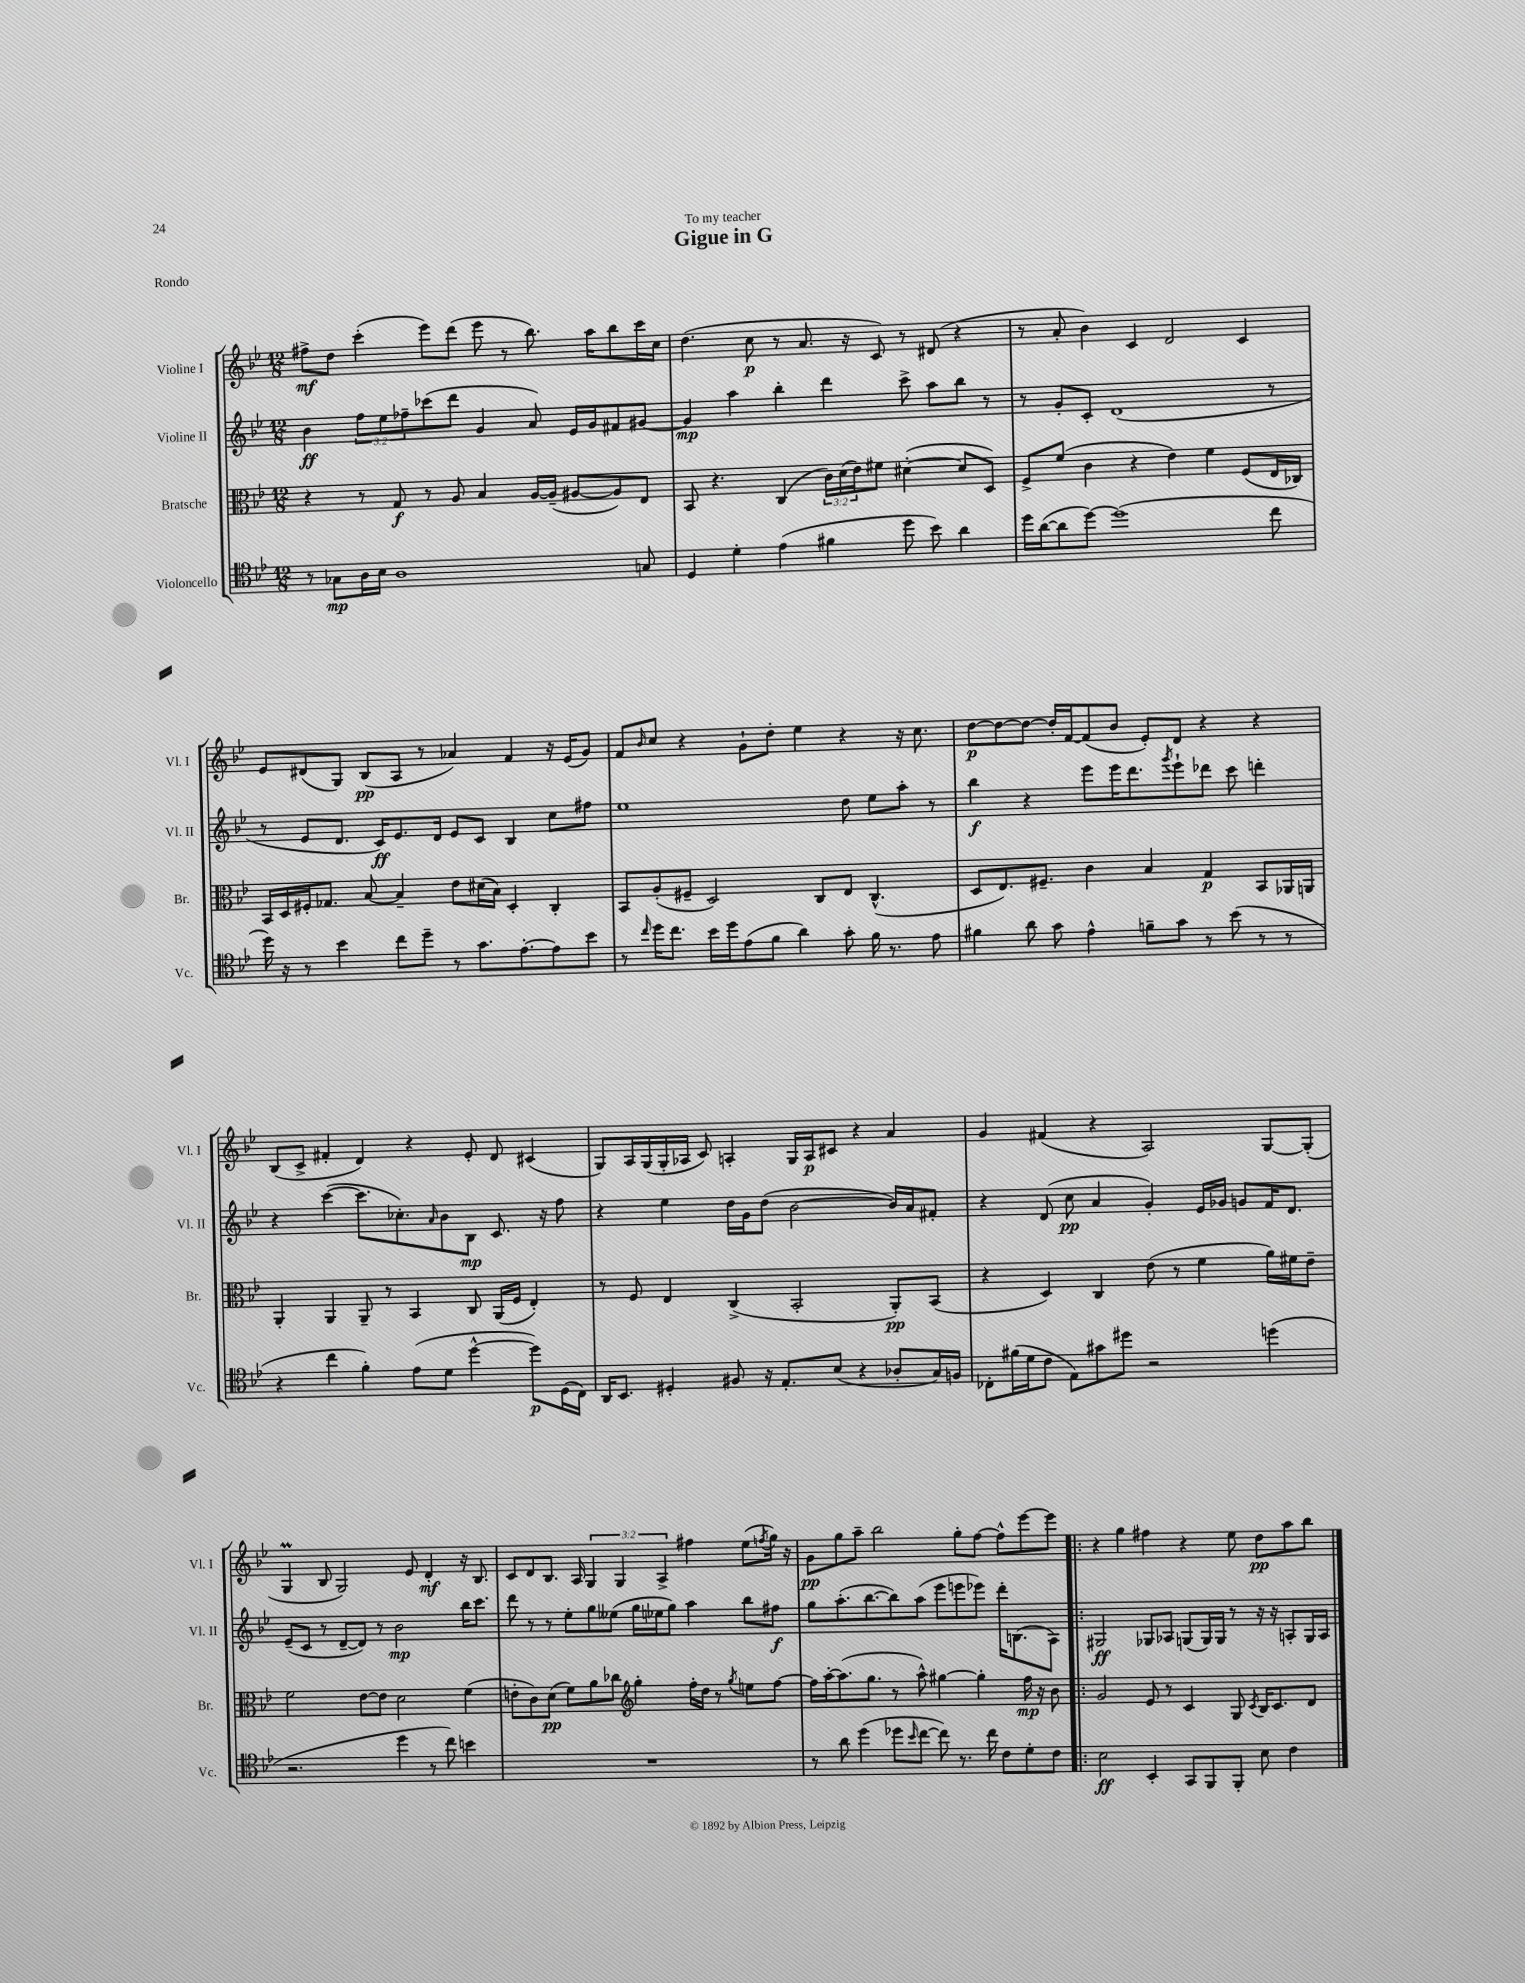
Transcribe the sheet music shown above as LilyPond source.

\header { title = "Gigue in G" dedication = "To my teacher" piece = "Rondo" }
<<
\new StaffGroup <<
\new Staff = "s0" \with { instrumentName = "Violine I" shortInstrumentName = "Vl. I" } {
    \clef treble \key bes \major \numericTimeSignature \time 12/8 \override Staff.TupletNumber.text = #tuplet-number::calc-fraction-text
    fis''8->\mf d''8 c'''4-.( ees'''8) d'''8( ees'''8 r8 bes''8.) a''16 bes''8 c'''16 c''16 |
    d''4.( c''8\p r8 a'8. r16 c'8) r8 dis'8( r4 |
    r8 a'8-. bes'4) c'4 d'2 c'4 |
    ees'8 dis'8( g8) bes8\pp( a8 r8 aes'4) f'4 r16 ees'16( g'8) |
    f'8 \grace { bes'16 } c''8 r4 g'8-! d''8-. ees''4 r4 r16 c''8. |
    d''8~\p d''8~ d''8~ d''16-. f'16~ f'8( bes'8 ees'8-.) d'8 r4 r4 |
    bes8( c'8-> fis'4-. d'4) r4 ees'8-. d'8 cis'4( |
    g8) a16 g16( g16-. aes16 c'8) a4-. g16 a16\p cis'8 r4 a'4 |
    g'4 fis'4( r4 a2) g8~ g8-.( |
    g4\prall bes8 g2) ees'8 d'4-.\mf r16 bes8. |
    c'8 d'8 bes8. a16 \tuplet 3/2 { g4 g4 a4-> } fis''4 ees''8( \acciaccatura { f''8 } g''16) r16 |
    g'8\pp g''8 a''8-- bes''2 g''8-. f''8~ f''8-^ ees'''8~ ees'''8 |
    \bar ".|:" r4 g''4 fis''4 r4 ees''8 d''8\pp a''8 bes''8 \bar "|." |
}
\new Staff = "s1" \with { instrumentName = "Violine II" shortInstrumentName = "Vl. II" } {
    \clef treble \key bes \major \numericTimeSignature \time 12/8 \override Staff.TupletNumber.text = #tuplet-number::calc-fraction-text
    bes'4\ff \tuplet 3/2 { f''8 ees''8 fes''8-- } ces'''8( d'''8 g'4 a'8) ees'16 g'16 fis'8 gis'8~ |
    gis'4\mp a''4 bes''4-. d'''4 c'''8-> a''8 bes''8 r8 |
    r8 g'8-. c'8-. d'1( r8 |
    r8 ees'8 d'8. c'16\ff) ees'8. d'16 ees'8 c'8 bes4 c''8 fis''8 |
    ees''1 d''8 ees''8 a''8-. r8 |
    bes''4\f r4 ees'''8 ees'''16 d'''8. \acciaccatura { g'''8 } ees'''8-! des'''8 c'''8 d'''4-. |
    r4 c'''4~( c'''8. ces''8.-.) \grace { a'16 } bes'8 bes8\mp c'8. r16 f''8 |
    r4 ees''4 d''16 g'16 d''8( bes'2~ bes'16) a'16 fis'8-. |
    r4 d'8( c''8\pp a'4 g'4-.) ees'16 ges'16 g'8 f'16 d'8. |
    ees'8--( c'8 r8 d'8~-- d'8) r8 bes'2\mp bes''16 c'''8. |
    d'''8 r8 r8 ees''8-. g''8 eeses''8( g''16 ees''16 g''8) a''4 bes''8 fis''8\f |
    g''8 a''8.-.( bes''8.~ bes''8) a''8( ees'''8 e'''8 ees'''8) d'''16-. b8.( a8) |
    \bar ".|:" gis2\ff ges8 aes8 g8( g16) g16 r8 r16 r16 a8-. g16 a16 \bar "|." |
}
\new Staff = "s2" \with { instrumentName = "Bratsche" shortInstrumentName = "Br." } {
    \clef alto \key bes \major \numericTimeSignature \time 12/8 \override Staff.TupletNumber.text = #tuplet-number::calc-fraction-text
    r4 r8 g8\f r8 a8 bes4 a16~ a16--( ais8~ ais8) ees8 |
    bes,8 r4. c4( \tuplet 3/2 { c'16) d'16( ees'16) } fis'8 dis'4~-.( dis'8 d8) |
    f8-> f'8( c'4 r4 ees'4) f'4 f8( ees16 ces16) |
    bes,16 d16 fis16-. ges8. bes8~ bes4-- ees'8 dis'16( bes16) d4-. c4-. |
    bes,8 a8-.( fis8-- d2) c8 ees8 c4.-^( |
    d8 ees8.) fis8.-- c'4 bes4 g4\p bes,8 aes,16 a,16 |
    a,4-. a,4 a,8-- r8 bes,4 c8 a,16( f16 ees4-.) |
    r8 f8 ees4 c4->( bes,2-. a,8-.\pp) bes,8( |
    r4 d4) c4 ees'8( r8 f'4 a'16) fis'16 ees'8-- |
    f'2 ees'8~ ees'8 d'2 f'4( |
    e'8-. c'8) d'8\pp( f'8) a'8 ces''8 \clef treble g''4-. f''16-. d''16 r8 \acciaccatura { g''8 } e''8 f''8~ |
    f''16 a''16~-. a''8.( g''8. r8 a''8-^) gis''4~ gis''4-. f''16\mp r16 bes'8 |
    \bar ".|:" g'2 ees'8 r8 c'4 g8 \acciaccatura { c'8 } bes16 c'8. d'8 \bar "|." |
}
\new Staff = "s3" \with { instrumentName = "Violoncello" shortInstrumentName = "Vc." } {
    \clef tenor \key bes \major \numericTimeSignature \time 12/8
    r8 ges8\mp a16 bes16 a1 g8 |
    d4 d'4-. ees'4( fis'4 d''8 bes'8) a'4 |
    d''16 a'16~( a'8 d''8~) d''1( c''8 |
    d''16) r16 r8 bes'4 c''8 d''8-- r8 g'8. ees'8.~-. ees'8 bes'8 |
    r8 \grace { c''16 } d''16 c''8. bes'16 d''16 ees'8( f'8 a'4) g'8-. f'16 r8. ees'8 |
    fis'4 a'8 g'8 ees'4-^ f'8-- g'8 r8 bes'8( r8 r8 |
    r4 c''4 f'4-.) ees'8( d'8 d''4~-^ d''8\p) d16( c16) |
    a,16 bes,8. dis4-. fis8 r16 ees8.-. bes8( r4 aes8-. g16) f16 |
    ces8-. fis'16( d'16 c'8 ees8) gis'8 dis''8 r2 d''4( |
    r2. d''4 r8 c''8) b'4 |
    R1. |
    r8 a'8 d''4( des''8 \grace { bes'16 } c''8~ c''8) r8. c''16 c'8 d'8-. c'8 |
    \bar ".|:" bes2\ff bes,4-. g,8 f,8 f,8-. bes8 c'4 \bar "|." |
}
>>
>>
\layout { \context { \Score \remove "Bar_number_engraver" } }
